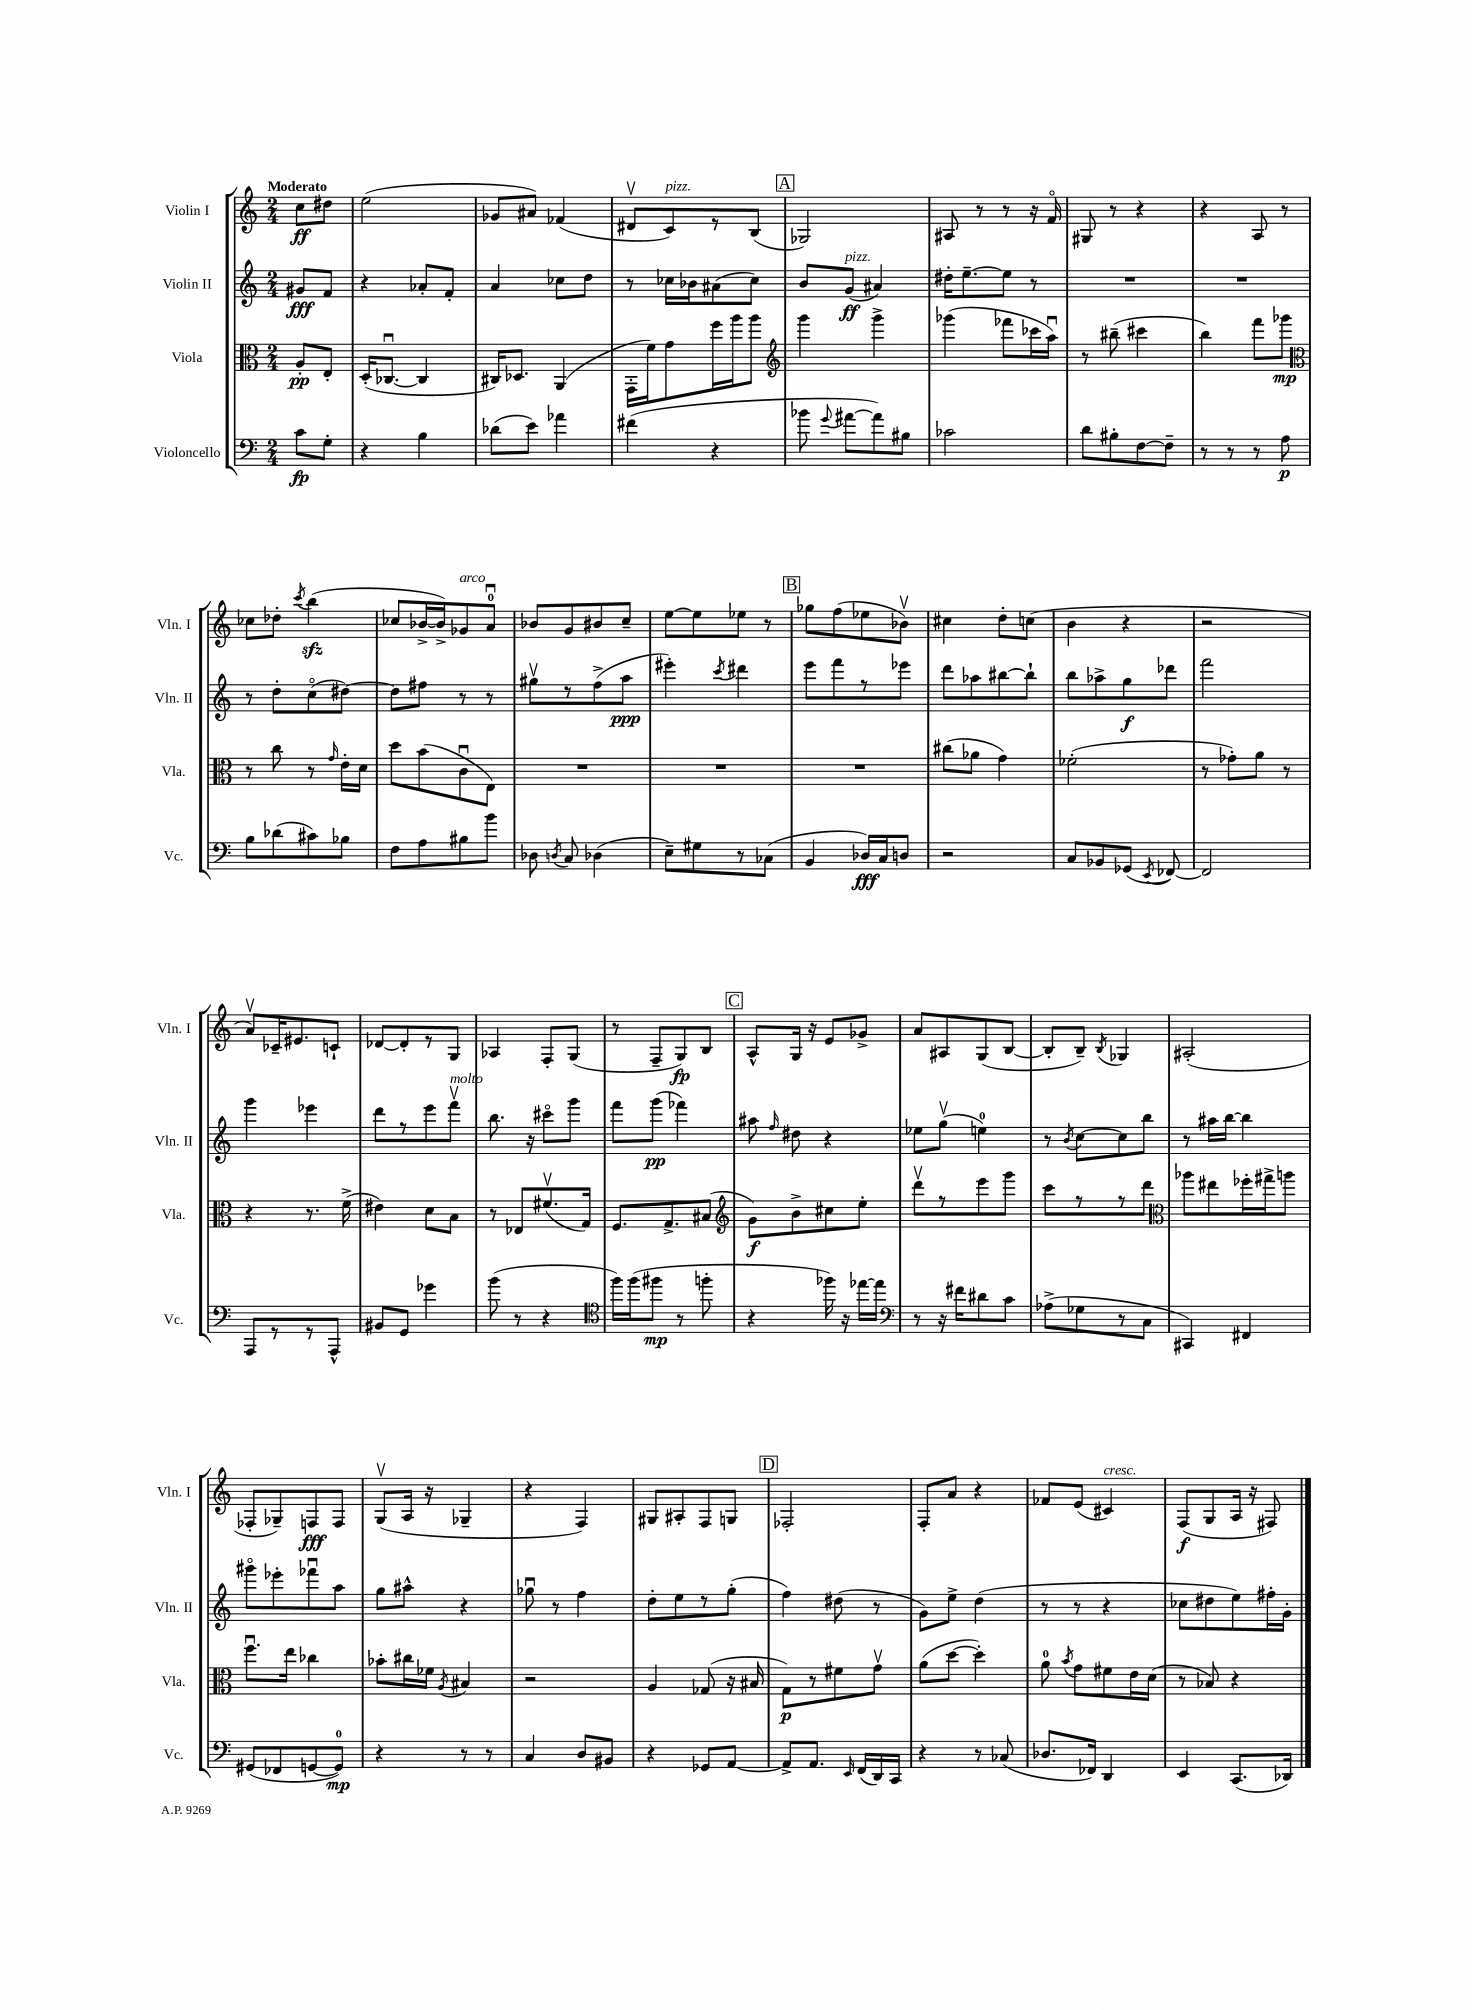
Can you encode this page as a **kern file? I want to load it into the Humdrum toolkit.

**kern	**kern	**kern	**kern
*staff4	*staff3	*staff2	*staff1
*clefF4	*clefC3	*clefG2	*clefG2
*k[]	*k[]	*k[]	*k[]
*M2/4	*M2/4	*M2/4	*M2/4
8c	8A'	8g#	8cc
8G'	8E'	8f	8dd#
=	=	=	=
4r	(16D'	4r	(2ee
.	[8.C-u	.	.
4B	4C-]	8a-'	.
.	.	8f'	.
=	=	=	=
(8d-	16C#)	4a	8g-
.	8.D-	.	.
8e)	.	.	8a#)
4a-	(4AA	8cc-	(4f-
.	.	8dd	.
=	=	=	=
(4f#	16GG'	8r	8d#v
.	16f)	.	.
.	8g	16cc-	8c)
.	.	16b-	.
4r	16ff	(8a#	8r
.	16aa	.	.
.	8aa	8cc-)	(8B
=	=	=	=
*	*clefG2	*	*
8b-	4ggg	8b	2G-)
8qqg	.	.	.
[8a#	.	(8g	.
8a#])	4ggg^	4a#)	.
8B#	.	.	.
=	=	=	=
2c-	(4ggg-	16dd#'	8A#
.	.	[8.ee~	.
.	.	.	8r
.	8fff-	8ee]	8r
.	16ccc-	8r	16r
.	16aau)	.	16fo
=	=	=	=
8d	8r	2r	8G#
8B#'	(8bb#~	.	8r
[8F	4ccc#	.	4r
8F~]	.	.	.
=	=	=	=
8r	4bb)	2r	4r
8r	.	.	.
8r	8fff	.	8A
8A	8ggg-	.	8r
=	=	=	=
*	*clefC3	*	*
8B	8r	8r	8cc-
(8d-	8cc	8dd'	8dd-'
.	.	.	8qccc
8c#)	8r	(8cco	(4bb
.	16qqg	.	.
8B-	16e'	[8dd#)	.
.	16d	.	.
=	=	=	=
8F	8dd	8dd#]	8cc-
8A	(8b	8ff#	[16b-^
.	.	.	16b-^])
8B#	8cu	8r	8g-
8b	8E)	8r	8au
=	=	=	=
8D-	2r	8gg#v	8b-
8qD	.	.	.
8C	.	8r	8g
(4D-	.	(8ff^	8b#
.	.	8aa	8cc~
=	=	=	=
8E~)	2r	4eee#')	[8ee
8G#	.	.	8ee]
.	.	8qccc	.
8r	.	4ddd#	8ee-
(8C-	.	.	8r
=	=	=	=
4BB	2r	8eee	8gg-
.	.	8fff	(8ff
16D-)	.	8r	8ee-
16C	.	.	.
8D	.	8eee-	8b-v)
=	=	=	=
2r	(8cc#	8ddd	4cc#
.	8a-	8aa-	.
.	4g)	[8bb#	8dd'
.	.	8bb#`]	(8cc
=	=	=	=
8C	(2f-'	8bb	4b
8BB-	.	8aa-^	.
(8GG-	.	8gg	4r
8qEE	.	.	.
[8FF-)	.	8ddd-	.
=	=	=	=
2FF-]	8r	2fff	2r
.	8g-')	.	.
.	8a	.	.
.	8r	.	.
=	=	=	=
8AAA	4r	4ggg	8av)
8r	.	.	16c-~
.	.	.	8.e#
8r	8.r	4eee-	.
8AAA^^	.	.	8c`
.	(16f^	.	.
=	=	=	=
8BB#	4e#)	8ddd	[8d-
8GG	.	8r	8d-']
4g-	8d	8eee	8r
.	8B	8fffv	8G
=	=	=	=
(8b	8r	8.bb	4A-
8r	8E-	.	.
.	.	16r	.
4r	(8.f#v	8ccc#o	8F'
.	.	8ggg	(8G
.	16G)	.	.
=	=	=	=
*clefC4	*	*	*
16ff)	8.F	8fff	8r
(16ff	.	.	.
8ff#	.	(8ggg	8F~
.	8.G^	.	.
8r	.	4fff-)	8G)
8ff'	(8B#	.	8B
=	=	=	=
*	*clefG2	*	*
4r	8g)	8aa#	8A^^
.	.	16qqff	.
.	8b^	8dd#	16G
.	.	.	16r
16ff-)	8cc#	4r	8e
16r	.	.	.
[16ee-	8ee'	.	8g-^
16ee-]	.	.	.
=	=	=	=
*clefF4	*	*	*
8r	8dddv	8ee-	8a
16r	8r	(8ggv	8A#
16f#	.	.	.
8d#	8eee	4ee)	(8G
8c	8ggg	.	[8B
=	=	=	=
(8A-^	8ccc	8r	8B']
.	.	8qb	.
8G-	8r	[8cc	8B~)
.	.	.	8qB
8r	8r	8cc]	4G-
8C	8ddd	8bb	.
=	=	=	=
*	*clefC3	*	*
4CC#)	8aa-	8r	(2A#'
.	8ee#	16aa#	.
.	.	[16bb	.
4FF#	16ff-'	4bb]	.
.	16gg#^	.	.
.	8aa	.	.
=	=	=	=
(8GG#	8.ffu	8ggg#o	8F-'
8FF-	.	8eee-'	8G-~)
.	16ee	.	.
[8GG	4cc-	8fff-u	8F
8GG])	.	8aa	8F
=	=	=	=
4r	8b-'	8gg	(8Gv
.	16cc#	8aa#^^	16A
.	16f-	.	16r
.	8qA	.	.
8r	4B#	4r	4G-~
8r	.	.	.
=	=	=	=
4C	2r	8gg-u	4r
.	.	8r	.
8D	.	4ff	4F)
8BB#	.	.	.
=	=	=	=
4r	4A	8dd'	8G#
.	.	8ee	8A#'
8GG-	(8G-	8r	8F
[8AA	16r	(8gg'	8G
.	16B#	.	.
=	=	=	=
8AA^]	8G)	4ff)	2F-'
8.AA	8r	.	.
.	8f#	(8dd#	.
16qqEE	.	.	.
(16FF	.	.	.
16DD)	8gv	8r	.
16CC	.	.	.
=	=	=	=
4r	(8a	8g)	8F'
.	[8dd	8ee^	8a
8r	4dd'])	(4dd	4r
(8C-	.	.	.
=	=	=	=
8.D-	8a	8r	8f-
.	8qb	.	.
.	8g	8r	(8e
16FF-)	.	.	.
4DD	8f#	4r	4c#)
.	16e	.	.
.	(16d	.	.
=	=	=	=
4EE	8r	8cc-	(8F
.	8B-)	8dd#	8G
(8.CC	4r	8ee)	16A
.	.	.	16r
.	.	16ff#'	8F#)
16DD-)	.	16g'	.
==	==	==	==
*-	*-	*-	*-
